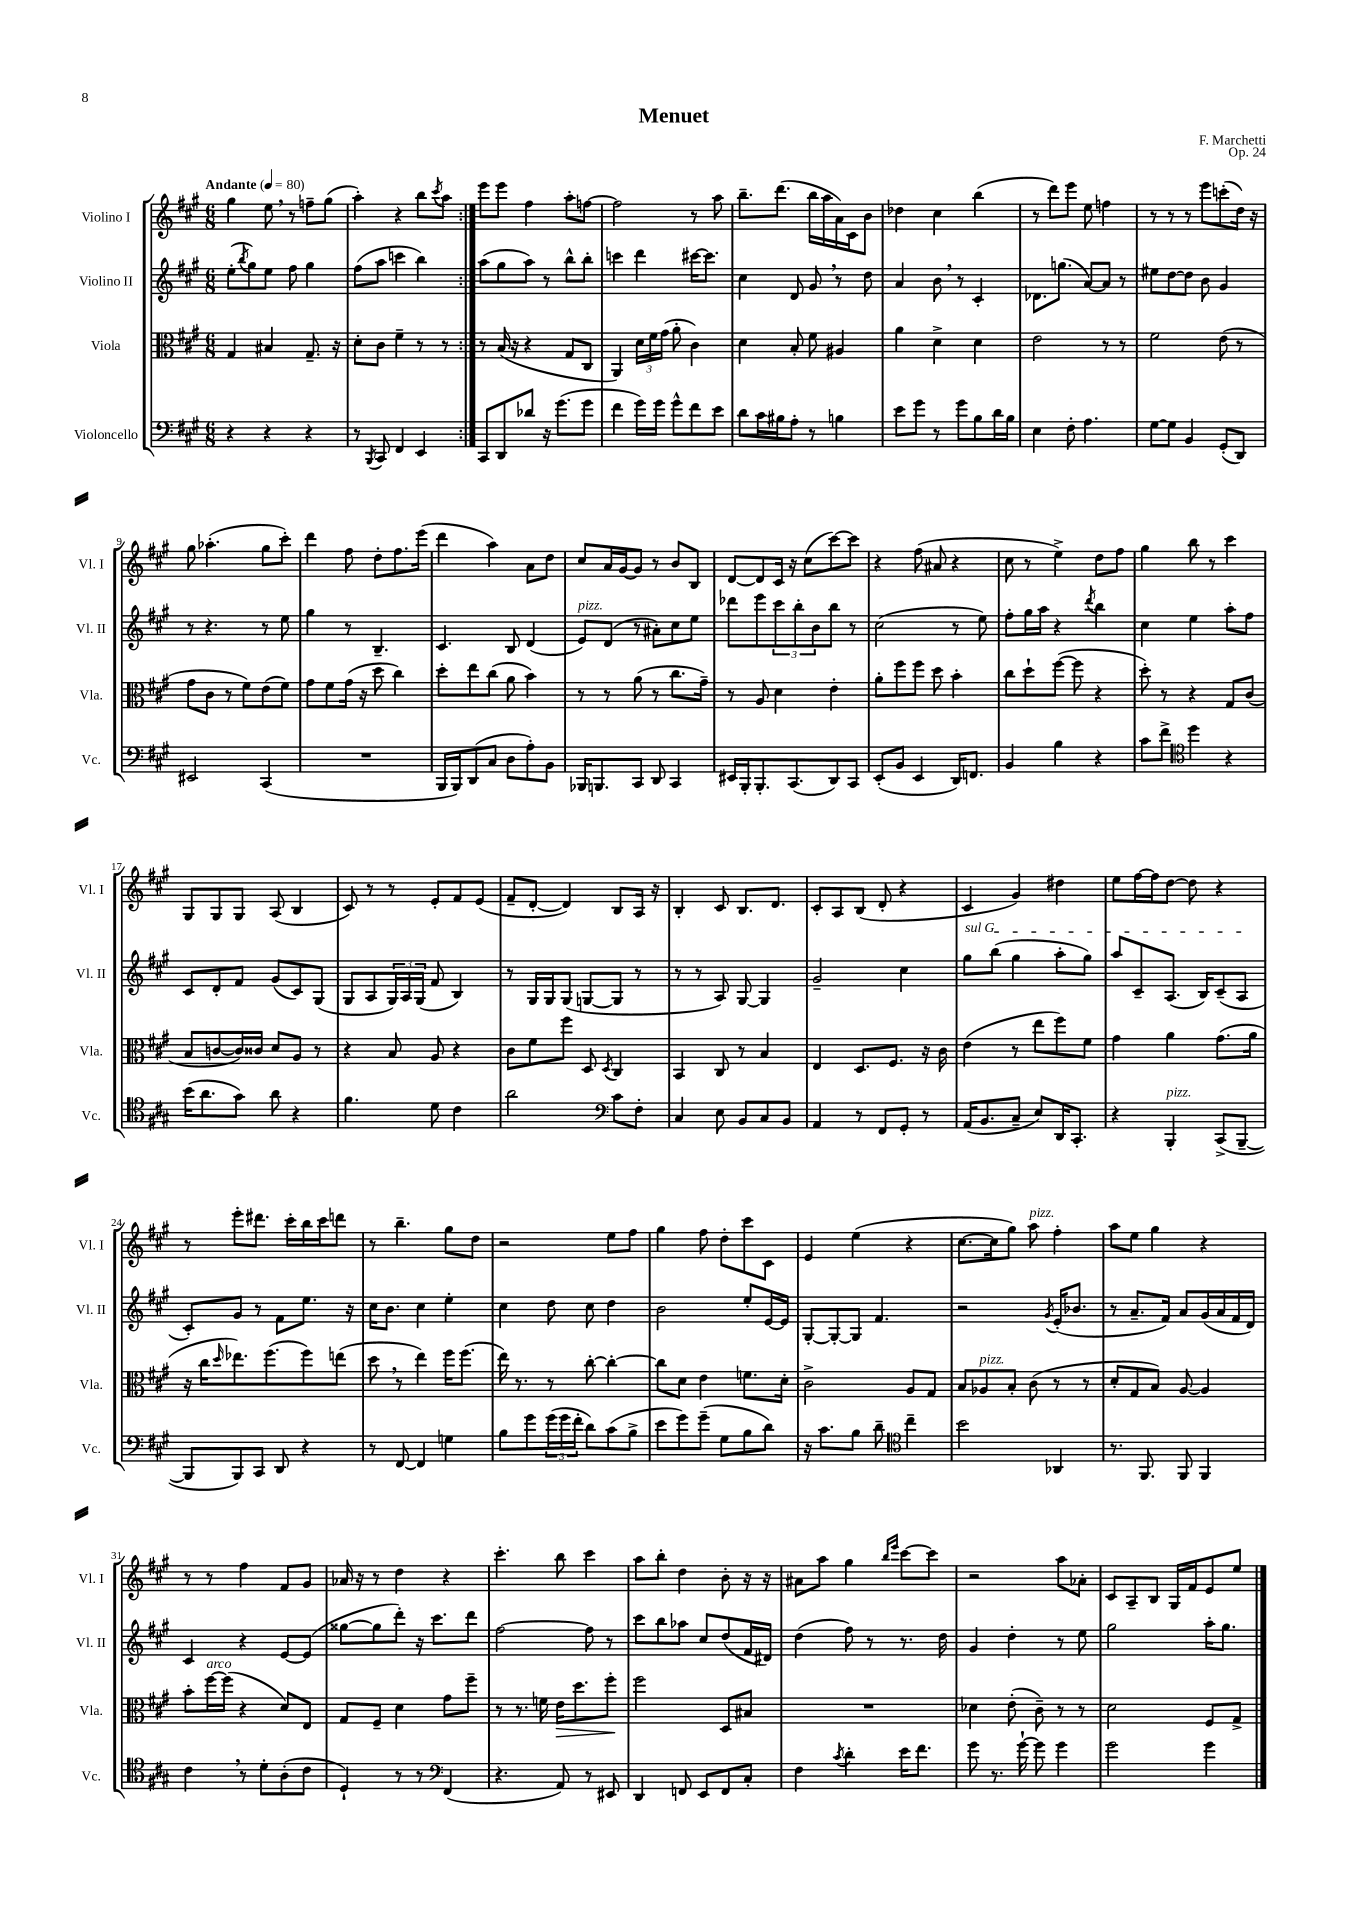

**kern	**kern	**kern	**kern
*staff4	*staff3	*staff2	*staff1
*clefF4	*clefC3	*clefG2	*clefG2
*k[f#c#g#]	*k[f#c#g#]	*k[f#c#g#]	*k[f#c#g#]
*M6/8	*M6/8	*M6/8	*M6/8
*MM80	*MM80	*MM80	*MM80
4r	4G#/	(8ee'\L	4gg#\
.	.	8qbb/	.
.	.	8gg#\)	.
4r	4B#/	8ee\J	8ee\
.	.	8ff#\	8r
4r	8.G#~/	4gg#\	8ff~\L
.	.	.	(8gg#\J
.	16r	.	.
=	=	=	=
8r	8d'\L	(8ff#\L	4aa'\)
8qBBB/	.	.	.
8CC#/	8c#\J	8aa\J	.
4FF#/	4f#~\	4ccc\	4r
4EE/	8r	4bb\)	8bb\L
.	.	.	8qccc#/
.	8r	.	8aa\J
=:|!	=:|!	=:|!	=:|!
8CC#/L	8r	(8aa\L	8eee\L
8DD/	(16B/	8gg#\	8eee\J
.	16r	.	.
8d-/J	4r	8aa\J)	4ff#\
16r	.	8r	.
(8.g#\L	.	.	.
.	8G#/L	8bb^^\L	8aa'\L
8g#\J	8C#/J	8bb'\J	[8ff\J
=	=	=	=
4f#\	4AA/)	4ccc\	2ff\]
16g#\LL)	24d\LL	4ddd\	.
.	24f#\	.	.
16g#\JJ	.	.	.
.	(24g#\JJ	.	.
8g#^^\L	8a'\	.	.
8f#\	4c#\)	[16ccc#\LK	8r
.	.	8.ccc#\]J	.
8e\J	.	.	8aa\
=	=	=	=
8d\L	4d\	4cc#\	8.bb~\L
16c#\L	.	.	.
16B#\J	.	.	(8.ddd\J
8A'\J	8B'/	8d/	.
8r	8f#\	8g#/	16bb\LL
.	.	.	16aa\
4B\	4A#/	8r	16a\)
.	.	.	16c#\J
.	.	8dd\	8b\J
=	=	=	=
8e\L	4a\	4a/	4dd-\
8g#\J	.	.	.
8r	4d^\	8b\	4cc#\
8g#\L	.	8r	.
8B\	4d\	4c#'/	(4bb\
16d\L	.	.	.
16B\JJ	.	.	.
=	=	=	=
4E\	2e\	8.d-\L	8r
.	.	.	8ddd\L)
.	.	(8.gg\J	.
8F#'\	.	.	8eee\J
4.A\	.	[8a/L)	8ee\
.	8r	8a/]J	4ff\
.	8r	8r	.
=	=	=	=
[8G#\L	2f#\	8ee#\L	8r
8G#\]J	.	[8dd\	8r
4BB/	.	8dd\]J	8r
.	.	8b\	8eee\L
(8GG#'/L	(8e\	4g#/	(8ccc'\
8DD/J)	8r	.	16dd\Jk)
.	.	.	16r
=	=	=	=
2EE#/	8g#\L	8r	8gg#\
.	8c#\J	4.r	(4.aa-'\
.	8r	.	.
.	8f#\L)	.	.
(4CC#/	(8e\	8r	8gg#\L
.	8f#\J)	8ee\	8ccc#'\J)
=	=	=	=
2.r	8g#\L	4gg#\	4ddd\
.	8f#\	.	.
.	(16g#\Jk	8r	8ff#\
.	16r	.	.
.	8dd\	4.B~/	8dd'\L
.	4cc#\)	.	8.ff#\
.	.	.	(16eee\Jk
=	=	=	=
16BBB/LL	8dd'\L	4.c#/	4ddd\
16BBB/J)	.	.	.
(8DD/	8ee\	.	.
8C#/J	(8cc#\J	.	4aa\)
8D\L	8a\	8B/	.
8A'\)	4b\)	(4d/	8a\L
8BB\J	.	.	8dd\J
=	=	=	=
16BBB-/LK	8r	8e/L)	8cc#/L
8.BBB/	.	.	.
.	8r	(8d/J	16a/L
.	.	.	[16g#/J
8CC#/J	(8a\	8r	8g#/]J
8DD/	8r	8a#'\L)	8r
4CC#/	8.cc#\L	8cc#\	8b/L
.	.	8ee\J	8B/J
.	16g#~\Jk)	.	.
=	=	=	=
16EE#/LL	8r	8ddd-\L	[8d/L
16BBB'/J	.	.	.
8.BBB'/	8A/	8eee\	8d/]
.	4d\	12ccc#\	16c#/Jk
(8.CC#/	.	.	16r
.	.	12bb'\	.
.	.	.	(8cc#\L
.	.	12b\	.
8DD/)	4e'\	8bb\J	[8ccc#\)
8CC#/J	.	8r	8ccc#\]J
=	=	=	=
(8EE'/L	8a'\L	(2cc#\	4r
8BB/J	8ff#\	.	.
4EE/	8ff#\J	.	(8ff#\
.	8dd\	.	8a#/
16DD/LK)	4b'\	8r	4r
8.FF/J	.	.	.
.	.	8ee\)	.
=	=	=	=
4BB/	8cc#\L	8ff#'\L	8cc#\
.	8dd`\	16gg#\L	8r
.	.	16aa\JJ	.
4B\	([8ff#\J	4r	4ee^\)
.	8ff#\]	.	.
.	.	8qddd/	.
4r	4r	4bb\	8dd\L
.	.	.	8ff#\J
=	=	=	=
8c#\L	8dd'\)	4cc#\	4gg#\
8f#^\J	8r	.	.
*clefC4	*	*	*
4dd\	4r	4ee\	8bb\
.	.	.	8r
4r	8G#/L	8aa'\L	4ccc#\
.	(8c#/J	8ff#\J	.
=	=	=	=
(16b\LK	8B/L	8c#/L	8G#/L
8.a\	.	.	.
.	[8c/	8d'/	8G#/
8g#\J)	16c/]L)	8f#/J	8G#/J
.	16c##/JJ	.	.
8a\	8d/L	(8g#/L	(8A/
4r	8A/J	8c#/)	4B/
.	8r	(8G#/J	.
=	=	=	=
4.f#\	4r	8G#/L	8c#/)
.	.	8A/	8r
.	8B/	24G#/L)	8r
.	.	24A/	.
.	.	(24G#/JJ	.
8d\	8A/	8f#/	8e'/L
4c#\	4r	4B/)	8f#/
.	.	.	(8e/J
=	=	=	=
2a\	8c#\L	8r	8f#~/L
.	8f#\	16G#/LL	[8d'/J
.	.	16G#/J	.
.	8ff#\J	(8G#/J	4d/])
.	8D/	[8G/L	.
*clefF4	*	*	*
.	8qD/	.	.
8c#\L	4C#/	8G/]J	8B/L
8F#'\J	.	8r	16A/Jk
.	.	.	16r
=	=	=	=
4C#/	4BB/	8r	4B'/
.	.	8r	.
8E\	8C#/	8A/)	8c#/
8BB/L	8r	[8G#/	8.B/L
8C#/	4B/	4G#/]	.
.	.	.	8.d/J
8BB/J	.	.	.
=	=	=	=
4AA/	4E/	2g#~/	8c#'/L
.	.	.	8A/
8r	8.D/L	.	(8B/J
8FF#/L	.	.	8d'/
.	8.F#/J	.	.
8GG#'/J	.	4cc#\	4r
8r	16r	.	.
.	16c#\	.	.
=	=	=	=
(16AA/LK	(4e\	8gg#\L	4c#/
8.BB/	.	.	.
.	.	(8bb\J	.
8C#~/J	8r	4gg#\	4g#/)
8E/L)	8ee\L	.	.
16DD/K	8ff#\)	8aa'\L	4dd#\
8.CC#'/J	.	.	.
.	8f#\J	8gg#\J)	.
=	=	=	=
4r	4g#\	8aa/L	8ee\L
.	.	8c#~/	[16ff#\L
.	.	.	16ff#\]J
4BBB'/	4a\	(8.A/J	[8dd\J
.	.	.	8dd\]
.	.	16B/LK)	.
(8CC#^/L	(8.g#\L	(8c#~/	4r
[8BBB~/J	.	8A/J	.
.	16a\Jk	.	.
=	=	=	=
8BBB/]L	16r	8c#'/L)	8r
.	16cc#\LK	.	.
.	16qqdd/	.	.
8BBB/)	8.ee-\)	8g#/J	8eee'\L
8CC#/J	.	8r	8.ddd#\J
.	(8.ff#\	.	.
8DD/	.	8f#\L	.
.	.	.	16ccc#'\LL
4r	8ff#\)	8.ee\J	16bb\
.	.	.	16ccc#\J
.	(8ee\J	.	8ddd\J
.	.	16r	.
=	=	=	=
8r	8dd\	16cc#\LK	8r
.	.	8.b\J	.
[8FF#/	8r	.	4.bb~\
4FF#/]	4ee\)	4cc#\	.
4G\	16ff#\LK	4ee'\	8gg#\L
.	(8.ff#\J	.	.
.	.	.	8dd\J
=	=	=	=
8B\L	16ee\)	4cc#\	2r
.	8.r	.	.
8g#\	.	.	.
(24g#\L	8r	8dd\	.
24g#\	.	.	.
24f#'\JJ	.	.	.
8d\L)	[8cc#'\	8cc#\	.
(8c#\	4cc#'\_	4dd\	8ee\L
8B^\J	.	.	8ff#\J
=	=	=	=
8e\L	8cc#\]L	2b\	4gg#\
8g#\)	8d\J	.	.
(8g#~\J	4e\	.	8ff#\
8G#\L	.	.	8dd'\L
8B\	8.f\L	8ee'/L	8ccc#\
8d\J)	.	[16e/L	8c#\J
.	16d'\Jk	16e/]JJ	.
=	=	=	=
16r	2c#^\	[8G#'/L	4e/
8.c#\L	.	.	.
.	.	8G#'/_	.
8B\J	.	8G#/]J	(4ee\
8d~\	.	4.f#/	.
*clefC4	*	*	*
4cc#~\	8A/L	.	4r
.	8G#/J	.	.
=	=	=	=
2b\	8B/L	2r	[8.cc#\L
.	8A-/	.	.
.	.	.	16cc#\]k
.	8B'/J	.	8gg#\J)
.	(8c#\	.	8aa\
.	.	8qg#/	.
4AA-/	8r	(16e'/LK	4ff#'\
.	.	8.b-/J	.
.	8r	.	.
=	=	=	=
8.r	8d'/L	8r	8aa\L
.	8G#/	8.a~/L	8ee\J
8.FF#/	.	.	.
.	8B/J)	.	4gg#\
.	.	16f#/Jk)	.
8FF#/	[8A/	8a/L	.
4FF#/	4A/]	(16g#/L	4r
.	.	16a/	.
.	.	16f#/	.
.	.	16d/JJ)	.
=	=	=	=
4c#\	8b'\L	4c#/	8r
.	[16ff#\L	.	8r
.	(16ff#\]JJ	.	.
8r	4r	4r	4ff#\
8d'\L	.	.	.
(8A'\	8d/L)	[8e/L	8f#/L
8c#\J	8E/J	(8e/]J	8g#/J
=	=	=	=
4D`/)	8G#/L	[8gg##\L	16a-/
.	.	.	16r
.	8F#~/J	8gg##\]	8r
8r	4d\	8ddd'\J)	4dd\
8r	.	16r	.
.	.	8.ccc#\L	.
*clefF4	*	*	*
(4FF#/	8g#\L	.	4r
.	8ff#~\J	8ddd\J	.
=	=	=	=
4.r	8r	[2ff#\	4.ccc#'\
.	8.r	.	.
.	16f\	.	.
8AA/)	16e\LK	.	8bb\
.	8.dd\	.	.
8r	.	8ff#\]	4ccc#\
8EE#/	8ff#'\J	8r	.
=	=	=	=
4DD/	2ff#\	8ccc#\L	8aa\L
.	.	8bb\	8bb'\J
8FF/	.	8aa-\J	4dd\
8EE/L	.	8cc#/L	.
8FF/	8D/L	(8dd/	8b'\
8C#'/J	8B#/J	16f#/L	16r
.	.	16d#/JJ)	16r
=	=	=	=
4F#\	2.r	(4dd\	8a#\L
.	.	.	8aa\J
8qc#/	.	.	.
4d'\	.	8ff#\)	4gg#\
.	.	8r	.
.	.	.	16qqbb/LL
.	.	.	16qqeee/JJ
16e\LK	.	8.r	[8ccc#\L
8.f#\J	.	.	.
.	.	.	8ccc#\]J
.	.	16dd\	.
=	=	=	=
8g#\	4d-\	4g#/	2r
8.r	.	.	.
.	(8e'\	4dd'\	.
[16g#`\	.	.	.
8g#\]	8c#~\)	.	.
4g#\	8r	8r	8aa\L
.	8r	8ee\	8a-'\J
=	=	=	=
2g#\	2d\	2gg#\	8c#/L
.	.	.	8A~/
.	.	.	8B/J
.	.	.	16G#/LL
.	.	.	16f#/J
4g#\	8F#/L	16aa'\LK	8e/
.	.	8.gg#\J	.
.	8G#^/J	.	8ee/J
==	==	==	==
*-	*-	*-	*-
